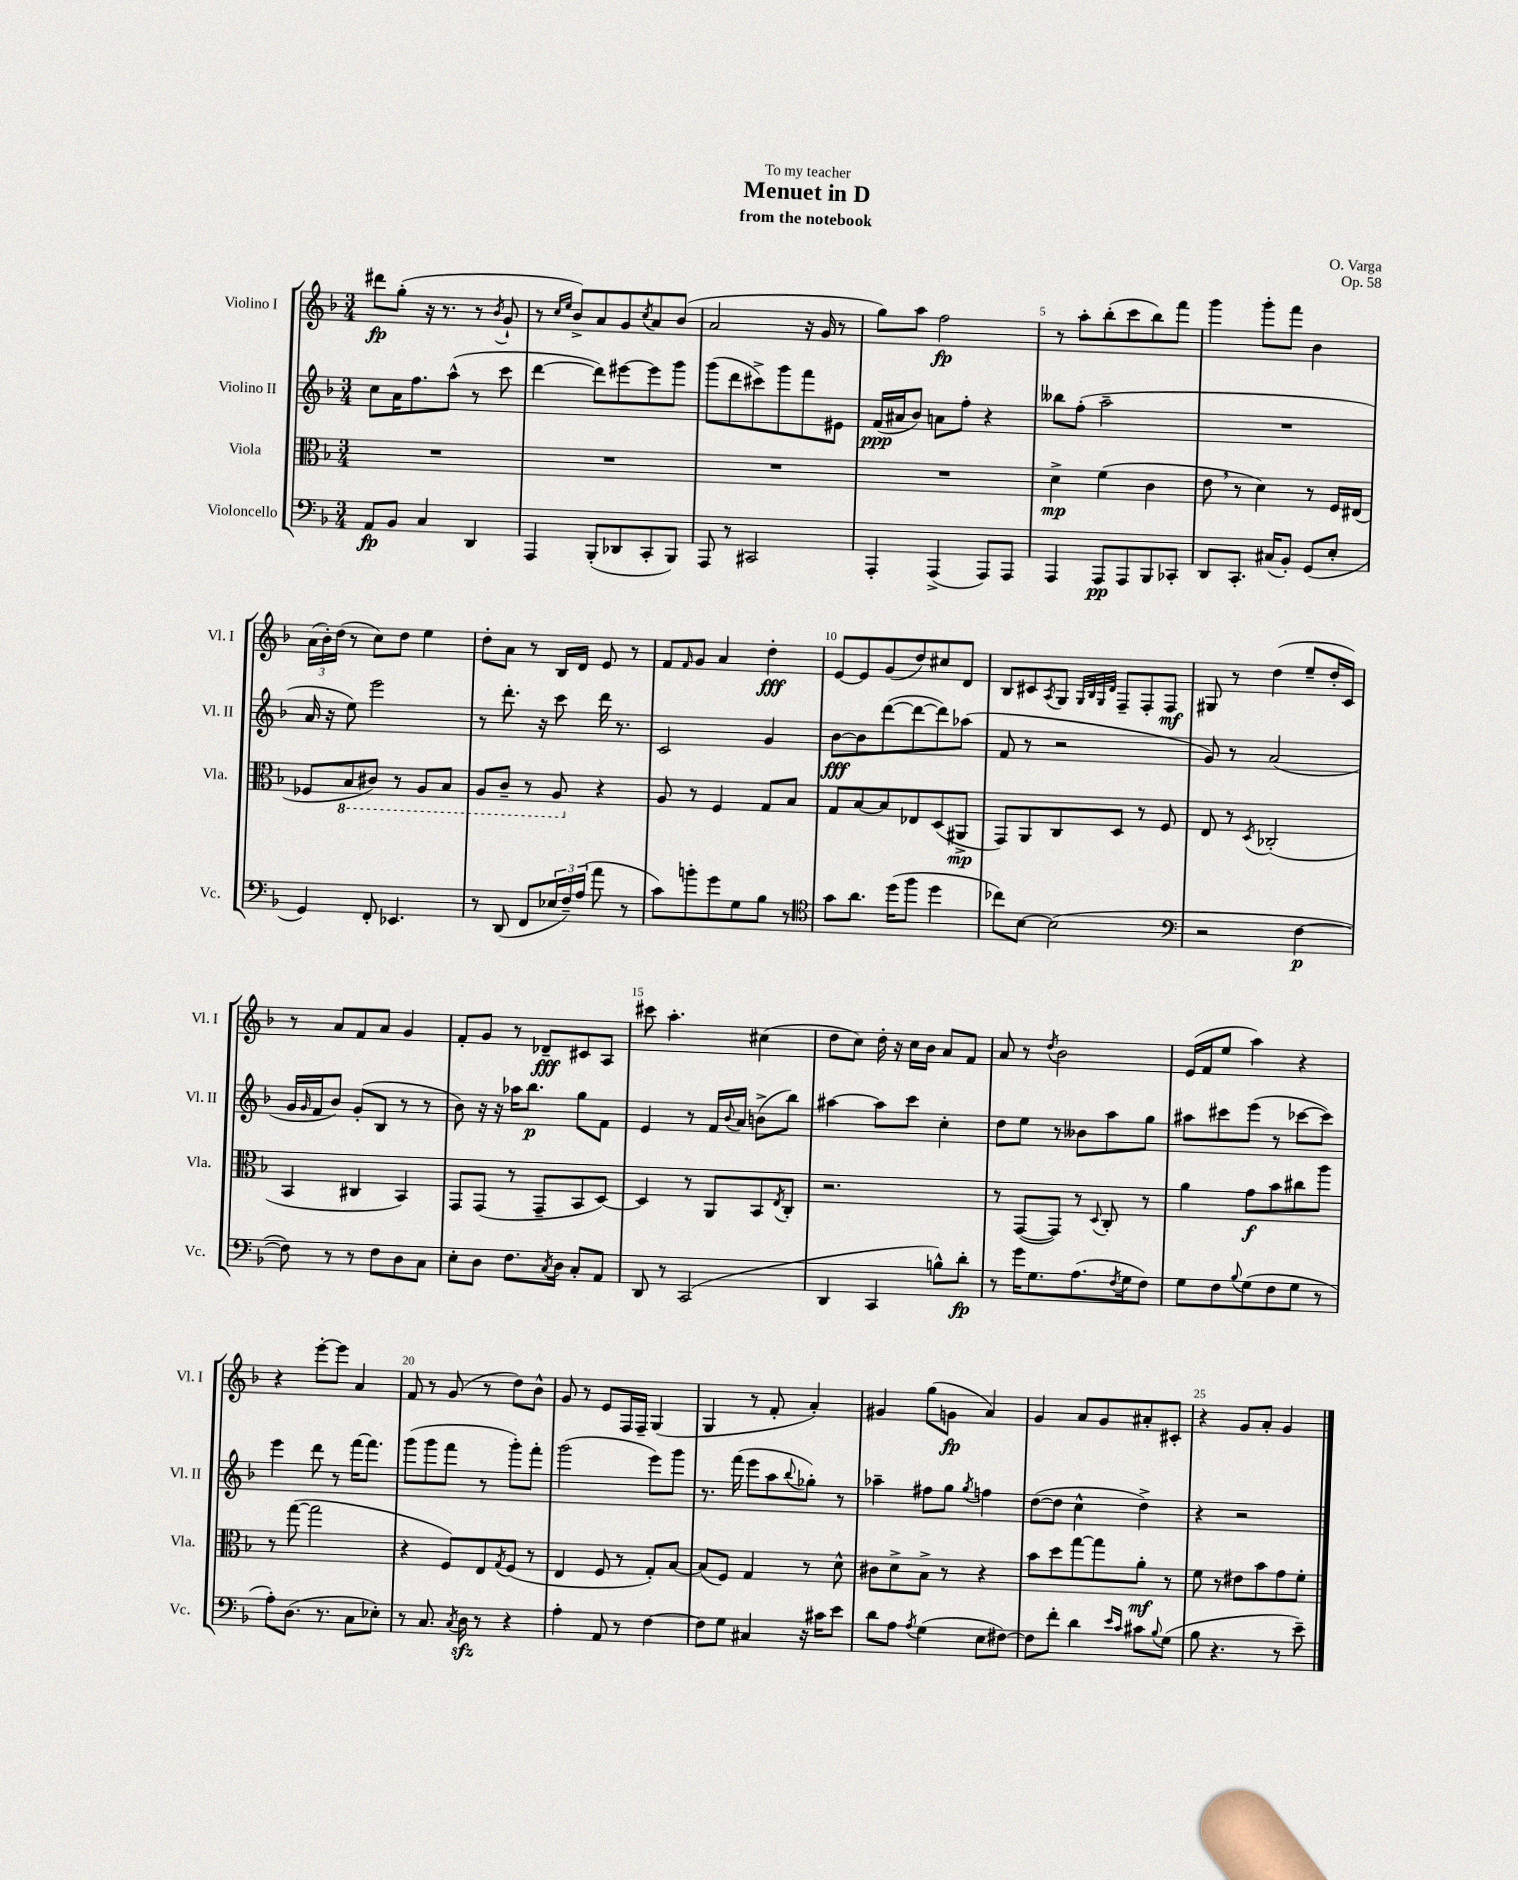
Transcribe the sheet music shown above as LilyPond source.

\header { title = "Menuet in D" composer = "O. Varga" subtitle = "from the notebook" dedication = "To my teacher" opus = "Op. 58" }
<<
\new StaffGroup <<
\new Staff = "s0" \with { instrumentName = "Violino I" shortInstrumentName = "Vl. I" } {
    \clef treble \key f \major \numericTimeSignature \time 3/4
    dis'''8\fp g''8-.( r16 r8. r8 \acciaccatura { bes'8 } g'8-! |
    r8 \grace { c''16 e''16 } bes'8->) a'8 g'8 \acciaccatura { c''8 } a'8 bes'8( |
    a'2 r16 g'16 r8 |
    g''8) a''8 f''2\fp |
    r8 a''8-. bes''8-.( c'''8 bes''8) f'''8 |
    g'''4 g'''8-. f'''8 bes'4 |
    \tuplet 3/2 { a'16( bes'16-.) d''16( } r8 c''8) d''8 e''4 |
    d''8-. a'8 r8 bes16 d'16 e'8 r8 |
    f'8 \grace { f'16 } g'8 a'4 d''4-.\fff |
    e'8~ e'8 g'8( d''8) cis''8 d'8 |
    bes8 cis'8 \acciaccatura { a8 } g8 \grace { g32 bes32 g32 d'32 } f8-- f8-. f8\mf |
    gis8 r8 d''4( e''8-- d''16-. c'16) |
    r8 a'8 f'8 a'8 g'4 |
    f'8-. g'8 r8 des'8--\fff cis'8 a8 |
    cis'''8 a''4.-. cis''4( |
    d''8 c''8) d''16-. r16 c''16 bes'16 a'8 f'8 |
    a'8 r8 \acciaccatura { d''8 } bes'2 |
    e'16( f'16 e''8 a''4) r4 |
    r4 e'''8~-. e'''8 a'4 |
    f'8 r8 g'8( r8 d''8) bes'8-^ |
    g'8 r8 e'8 f16 f16-- g4( |
    g4 r8 f'8-. a'4-.) |
    gis'4 g''8( g'8\fp a'4) |
    g'4 a'8 g'8 ais'8-. cis'8-. |
    r4 g'8 a'8-. g'4 \bar "|." |
}
\new Staff = "s1" \with { instrumentName = "Violino II" shortInstrumentName = "Vl. II" } {
    \clef treble \key f \major \numericTimeSignature \time 3/4
    c''8 a'16 f''8. a''8-^( r8 c'''8 |
    d'''4~ d'''8) eis'''8~ eis'''8 g'''8 |
    g'''8( d'''8 cis'''8->) g'''8 f'''8 eis'8 |
    f'16\ppp( ais'16 bes'8) a'8 f''8-. r4 |
    beses''8 f''8-.( a''2-- |
    R2. |
    a'16 r16 e''8) e'''2 |
    r8 d'''8.-. r16 c'''8 d'''16 r8. |
    c'2 g'4 |
    bes'8~\fff bes'8 d'''8~( d'''8~ d'''8) aes''8( |
    f'8 r8 r2 |
    g'8) r8 a'2( |
    g'16 \grace { g'16 } f'16 bes'8) g'8-.( bes8 r8 r8 |
    bes'8) r16 r16 aes''16 bes''8.\p g''8 f'8 |
    e'4 r8 f'16 \appoggiatura { bes'8 } a'16 b'8->( bes''8) |
    ais''4~ ais''8 c'''8 c''4-. |
    d''8 e''8 r8 beses'8 a''8 g''8 |
    ais''8 cis'''8 e'''8( r8 ces'''8~ ces'''8) |
    e'''4 d'''8 r8 f'''16~ f'''8. |
    g'''8( g'''8 f'''8 r8 g'''8-.) f'''8-. |
    g'''2( e'''8) g'''8 |
    r8. f'''16( e'''8 a''8 \appoggiatura { bes''8 } ges''8-.) r8 |
    aes''4-- fis''8 g''8 \acciaccatura { g''8 } f''4 |
    d''8~( d''8 c''4-^ d''4->) |
    r4 r2 \bar "|." |
}
\new Staff = "s2" \with { instrumentName = "Viola" shortInstrumentName = "Vla." } {
    \clef alto \key f \major \numericTimeSignature \time 3/4
    R2. |
    R2. |
    R2. |
    R2. |
    d'4->\mp f'4( c'4 |
    e'8 \breathe r8 d'4) r8 f16 eis16( |
    fes8 \ottava #-1 bes,8 cis8) r8 a,8 bes,8 |
    a,8 c8-- r8 a,8 \ottava #0 r4 |
    a8 r8 f4 g8 bes8 |
    g8 bes8~ bes8 ees8 d8( ais,8->\mp |
    g,8) a,8 c8 d8 r8 f8 |
    e8 r8 \acciaccatura { d8 } ces2-.( |
    bes,4 cis4 bes,4) |
    g,8 g,8( r8 g,8-- bes,8 d8~) |
    d4 r8 a,8 bes,8 \acciaccatura { e8 } c8-. |
    r2. |
    r8 g,8~( g,8) r8 \appoggiatura { d8 } c8-. r8 |
    a'4 g'8\f bes'8 cis''8 a''8 |
    r8 g''8~( g''2 |
    r4 f8) e8 \acciaccatura { g8 } f8( r8 |
    e4 f8 r8 g8-.) bes8~ |
    bes8( f8) g4 r8 d'8-^ |
    cis'8 d'8-> bes8-> r8 r4 |
    bes'8 d''8 g''8~ g''8 a'8-.\mf r8 |
    f'8 r8 eis'8 bes'8 g'8 f'8-. \bar "|." |
}
\new Staff = "s3" \with { instrumentName = "Violoncello" shortInstrumentName = "Vc." } {
    \clef bass \key f \major \numericTimeSignature \time 3/4
    a,8\fp bes,8 c4 d,4 |
    a,,4 bes,,8-.( des,8 c,8-. bes,,8) |
    a,,8 r8 cis,2 |
    a,,4-. a,,4->( a,,8) a,,8 |
    a,,4 a,,8\pp a,,8 bes,,8 ces,8-. |
    d,8 c,8.-. cis16( bes,8-.) g,8( e8-. |
    g,4) f,8-. ees,4. |
    r8 d,8( f,8 \tuplet 3/2 { ees16 f16--) a16( } a'8 r8 |
    c'8) b'8-. g'8 g8 bes8 r8 |
    \clef tenor g'8 a'8. d''16( f''8 d''4 |
    ces''8) bes8~ bes2( |
    \clef bass r2 f4~\p |
    f8) r8 r8 f8 d8 c8 |
    e8-. d8 f8. \acciaccatura { c8 } d16 c8-. a,8 |
    d,8 r8 c,2( |
    d,4 c,4 b8-^) d'8-.\fp |
    r8 g'16 g8. a8.( \acciaccatura { f8 } g16 f8) |
    g8 f8 \appoggiatura { bes8 } g8( f8 g8 r8 |
    a8-.) d8.( r8. c8 ees8-.) |
    r8 c8. \acciaccatura { c8 } d16\sfz r8 r4 |
    a4-. a,8 r8 f4~ |
    f8 g8 cis4 r16 cis'16 e'8 |
    d'8 a8 \acciaccatura { a8 } g4( e8 fis8~) |
    fis8 f'8-. d'4 \grace { e'16 c'16 } cis'8 \appoggiatura { bes8 } g8( |
    bes8 r4. r8 e'8--) \bar "|." |
}
>>
>>
\layout { \context { \Score \override BarNumber.break-visibility = ##(#f #t #t) barNumberVisibility = #(every-nth-bar-number-visible 5) } }
